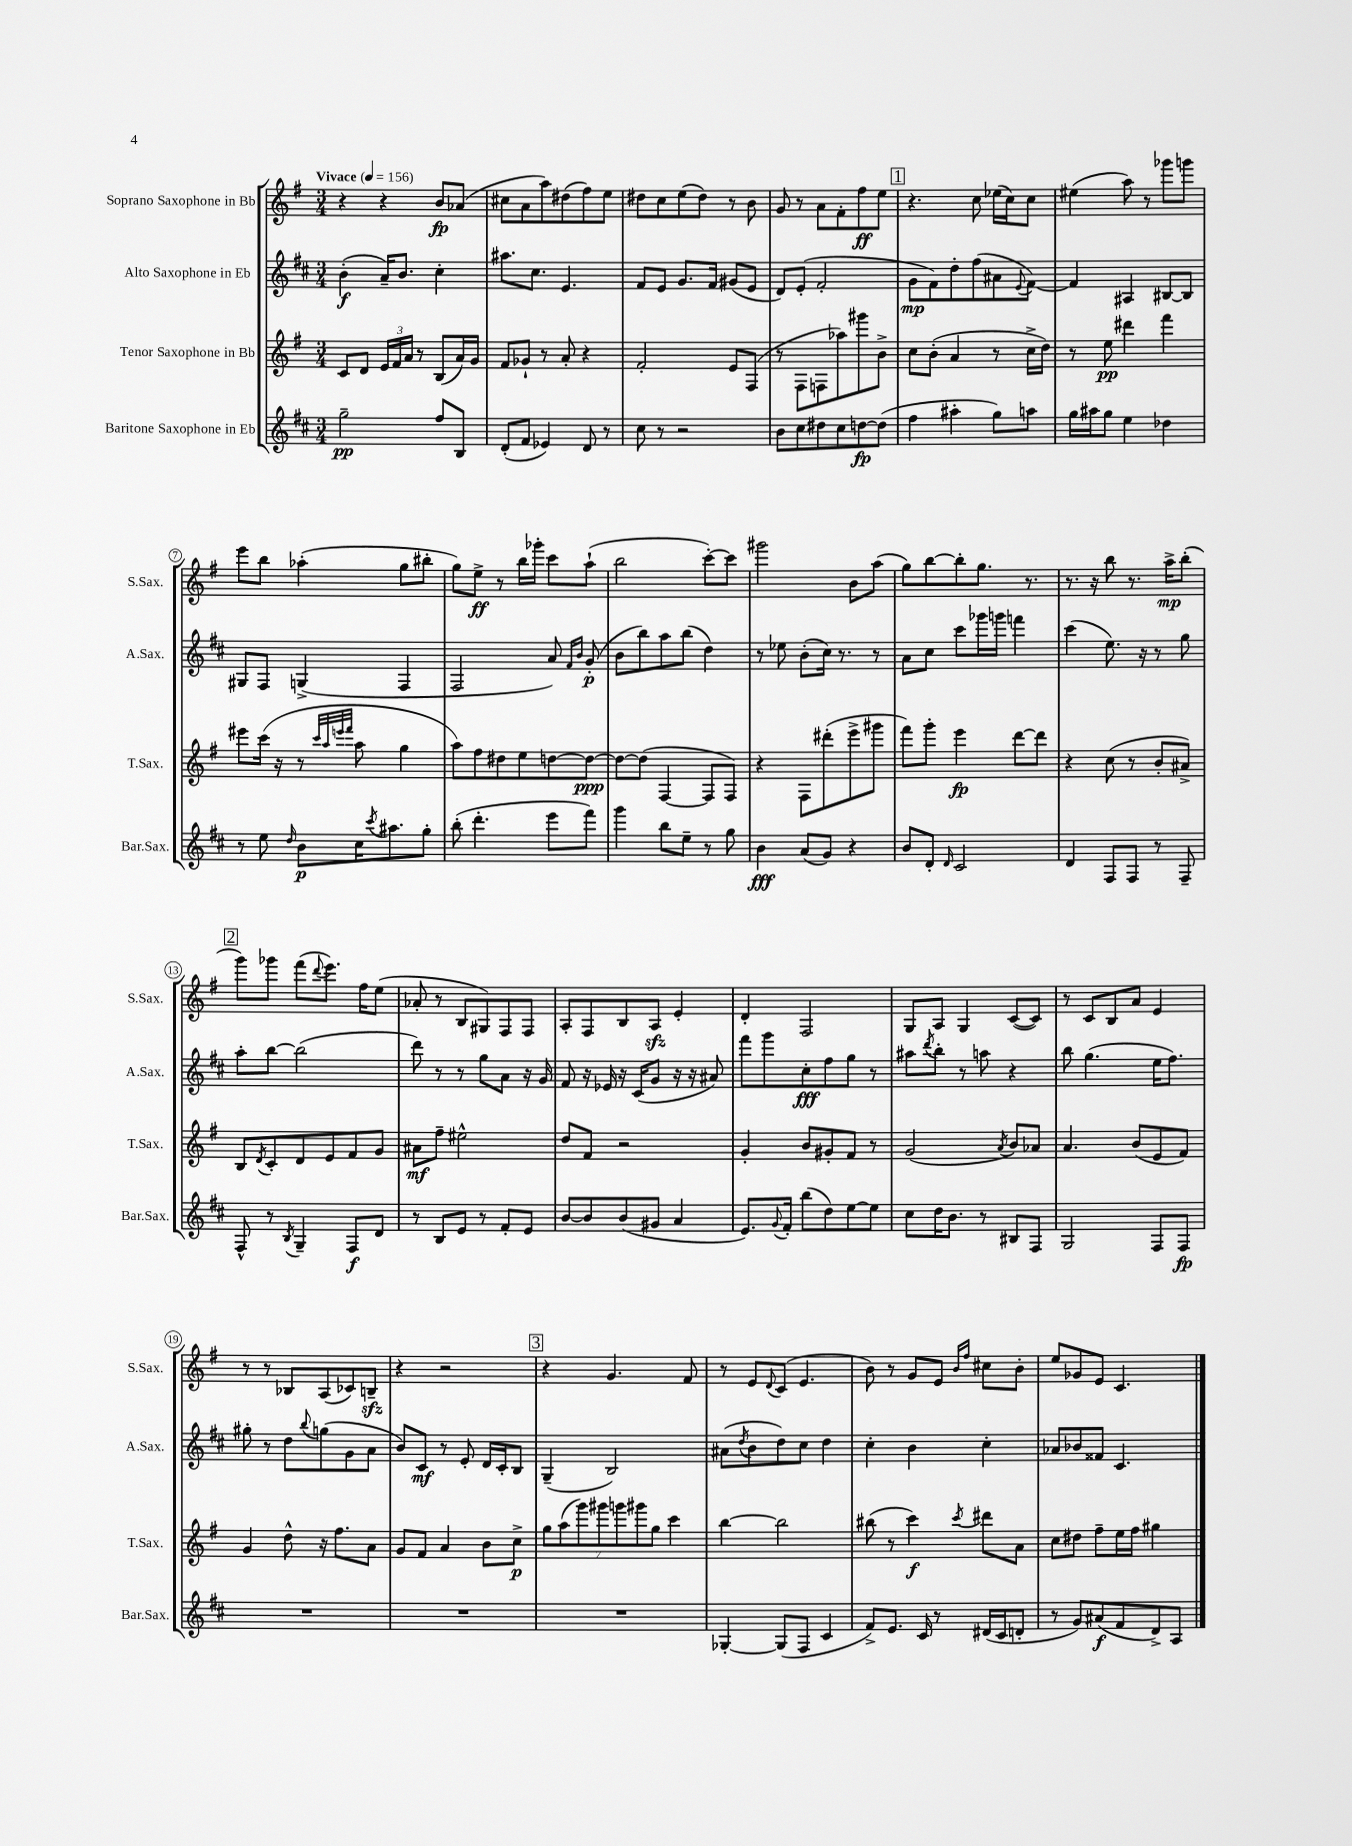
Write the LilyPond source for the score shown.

<<
\new StaffGroup <<
\new Staff = "s0" \with { instrumentName = "Soprano Saxophone in Bb" shortInstrumentName = "S.Sax." } {
    \clef treble \key g \major \numericTimeSignature \time 3/4 \tempo "Vivace" 4 = 156
    r4 r4 b'8\fp aes'8( |
    cis''8 a'8 a''8) dis''8( fis''8) e''8 |
    dis''8 c''8 e''8( dis''8) r8 b'8 |
    g'8 r8 a'8 fis'8-. fis''8\ff e''8 |
    \mark \markup { \box "1" } r4. c''8 ees''16( c''16) c''8 |
    eis''4( a''8) r8 ges'''8 g'''8 |
    e'''8 b''8 aes''4-.( g''8 bis''8-. |
    g''8) e''8->\ff r8 b''16 ges'''16-. c'''8 a''8-!( |
    b''2 c'''8~-.) c'''8 |
    gis'''2 b'8 a''8( |
    g''8) b''8~ b''8-. g''8. r8. |
    r8. r16 b''8 r8. a''16->\mp b''8-.( |
    \mark \markup { \box "2" } g'''8) ges'''8 fis'''8( \appoggiatura { d'''8 } e'''8.) fis''16 e''8( |
    aes'8-. r8 b8 gis8) fis8 fis8 |
    a8-. fis8 b8 a8\sfz e'4-. |
    d'4-. fis2 |
    g8 a8 g4 c'8~( c'8) |
    r8 c'8 b8 a'8 e'4 |
    r8 r8 bes8 a8( ces'8) b8--\sfz |
    r4 r2 |
    \mark \markup { \box "3" } r4 g'4. fis'8 |
    r8 e'8 \appoggiatura { d'8 } c'8( e'4. |
    b'8) r8 g'8 e'8 \grace { b'16 fis''16 } cis''8 b'8-. |
    e''8 ges'8 e'8 c'4. \bar "|." |
}
\new Staff = "s1" \with { instrumentName = "Alto Saxophone in Eb" shortInstrumentName = "A.Sax." } {
    \clef treble \key d \major \numericTimeSignature \time 3/4
    b'4-.\f( a'16--) b'8. cis''4-. |
    ais''8. cis''8. e'4. |
    fis'8 e'8 g'8. fis'16 gis'8( e'8 |
    d'8) e'8-.( fis'2-. |
    \mark \markup { \box "1" } g'8\mp fis'8) d''8-. fis''8( ais'8 \appoggiatura { e'8 } fis'8~) |
    fis'4 ais4 bis8~ bis8 |
    gis8 fis8 g4->( fis4 |
    fis2 a'8) \grace { fis'16 b'16 } g'8-.\p( |
    b'8 b''8) a''8 b''8( d''4) |
    r8 ees''8 b'8-.( cis''16) r8. r8 |
    a'8 cis''8 cis'''8 ges'''16 g'''16 f'''4 |
    cis'''4( e''8.) r16 r8 g''8 |
    \mark \markup { \box "2" } a''8-. b''8~ b''2( |
    d'''8) r8 r8 g''8 a'8 r16 g'16 |
    fis'8 r16 ees'16 r16 cis'16( g'8 r16 r16 ais'8) |
    fis'''8 g'''8 cis''8-.\fff fis''8 g''8 r8 |
    ais''8 \acciaccatura { d'''8 } b''8-. r8 a''8 r4 |
    b''8 g''4.( e''16 fis''8.) |
    gis''8-. r8 d''8 \appoggiatura { b''8 } g''8( g'8 a'8 |
    b'8) cis'8\mf r8 e'8-. d'16 cis'16-. b8 |
    \mark \markup { \box "3" } g4--( b2) |
    ais'8( \acciaccatura { d''8 } b'8 d''8) cis''8 d''4 |
    cis''4-. b'4 cis''4-. |
    aes'8 bes'8 fisis'8 cis'4. \bar "|." |
}
\new Staff = "s2" \with { instrumentName = "Tenor Saxophone in Bb" shortInstrumentName = "T.Sax." } {
    \clef treble \key g \major \numericTimeSignature \time 3/4
    c'8 d'8 \tuplet 3/2 { e'16 fis'16 a'16 } r8 b8( a'16) g'16 |
    fis'8 ges'8-! r8 a'8-. r4 |
    fis'2-. e'8 fis8( |
    r8 fis8 f8 aes''8) gis'''8 b'8-> |
    \mark \markup { \box "1" } c''8 b'8-.( a'4 r8 c''16-> d''16) |
    r8 e''8\pp dis'''4 fis'''4 |
    eis'''8 c'''16( r16 r8 \grace { c'''32 a''32 e'''32 fis'''32 } a''8 g''4 |
    a''8) fis''8 dis''8 e''8 d''8~ d''8~\ppp |
    d''8~ d''8( fis4~ fis8 fis8) |
    r4 fis8 dis'''8-.( e'''8-> gis'''8 |
    fis'''8) g'''8-. e'''4\fp d'''8~ d'''8 |
    r4 c''8( r8 b'8-. ais'8->) |
    \mark \markup { \box "2" } b8 \acciaccatura { d'8 } c'8-. d'8 e'8 fis'8 g'8 |
    ais'8\mf fis''8-- eis''2-^ |
    d''8 fis'8 r2 |
    g'4-. b'8 gis'8-. fis'8 r8 |
    g'2( \acciaccatura { a'8 } b'8) aes'8 |
    a'4. b'8( e'8 fis'8) |
    g'4 d''8-^ r16 fis''8. a'8 |
    g'8 fis'8 a'4 b'8 c''8->\p |
    \mark \markup { \box "3" } \tuplet 7/4 { g''8 a''8( g'''8) gis'''8 g'''8 gis'''8 g''8 } c'''4 |
    b''4~ b''2 |
    bis''8( r8 c'''4\f) \acciaccatura { c'''8 } dis'''8 a'8 |
    c''8 dis''8 fis''8-- e''16 fis''16 gis''4 \bar "|." |
}
\new Staff = "s3" \with { instrumentName = "Baritone Saxophone in Eb" shortInstrumentName = "Bar.Sax." } {
    \clef treble \key d \major \numericTimeSignature \time 3/4
    g''2--\pp fis''8 b8 |
    d'8-.( fis'8 ees'4) d'8 r8 |
    cis''8 r8 r2 |
    b'8 cis''8 dis''8 cis''8 d''8~\fp d''8( |
    \mark \markup { \box "1" } fis''4 ais''4-. g''8) a''8 |
    g''16 ais''16 g''8 e''4 des''4 |
    r8 e''8 \grace { d''16 } b'8\p cis''16 \acciaccatura { cis'''8 } ais''8. g''8-. |
    b''8-.( d'''4.-. e'''8 fis'''8) |
    g'''4 b''8 e''8-- r8 g''8 |
    b'4\fff a'8( g'8) r4 |
    b'8 d'8-. \grace { d'16 } cis'2 |
    d'4 fis8 fis8 r8 fis8-- |
    \mark \markup { \box "2" } fis8-^ r8 \acciaccatura { b8 } g4-- fis8\f d'8 |
    r8 b8 e'8 r8 fis'8-. e'8 |
    b'8~ b'8 b'8( gis'8 a'4 |
    e'8.) \appoggiatura { g'8 } fis'16-. b''8( d''8) e''8~ e''8 |
    cis''8 d''16 b'8. r8 bis8 fis8 |
    g2 fis8 fis8\fp |
    R2. |
    R2. |
    \mark \markup { \box "3" } R2. |
    ges4~-. ges8( fis8 cis'4 |
    fis'8->) e'8. cis'16 r8 dis'16( cis'16 d'8-. |
    r8 g'8) ais'8\f( fis'8 d'8->) a8 \bar "|." |
}
>>
>>
\layout { \context { \Score \override BarNumber.stencil = #(make-stencil-circler 0.1 0.3 ly:text-interface::print) } }
